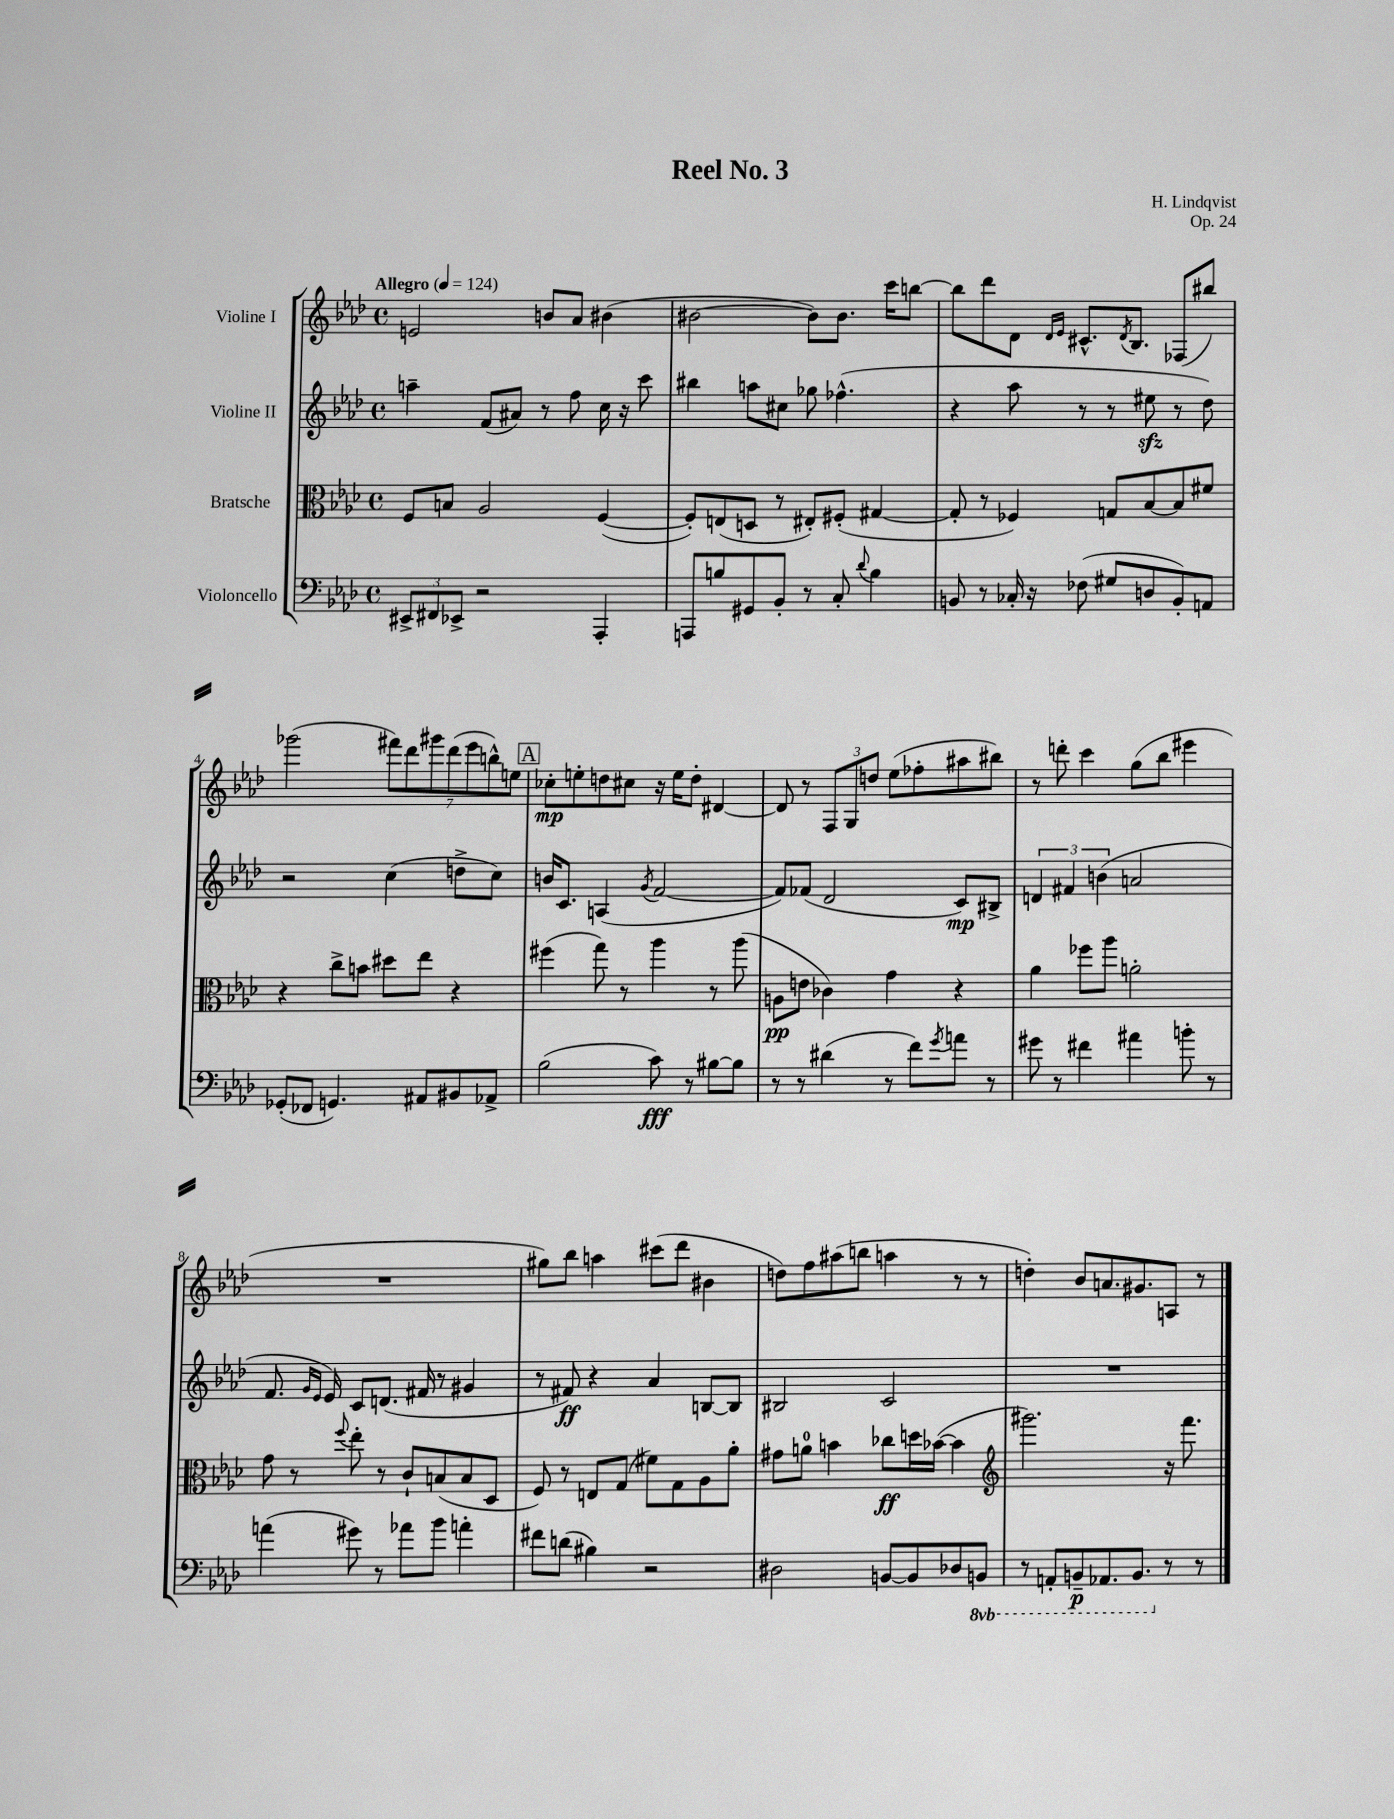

**kern	**kern	**kern	**kern
*staff4	*staff3	*staff2	*staff1
*clefF4	*clefC3	*clefG2	*clefG2
*k[b-e-a-d-]	*k[b-e-a-d-]	*k[b-e-a-d-]	*k[b-e-a-d-]
*M4/4	*M4/4	*M4/4	*M4/4
*met(c)	*met(c)	*met(c)	*met(c)
*MM124	*MM124	*MM124	*MM124
12EE#^	8F	4aa~	2e
12FF#	.	.	.
.	8B	.	.
12EE-^	.	.	.
2r	2A-	(8f	.
.	.	8a#)	.
.	.	8r	8b
.	.	8ff	8a-
4AAA-'	([4F	16cc	(4b#
.	.	16r	.
.	.	8ccc	.
=	=	=	=
8AAA	8F'])	4bb#	[2b#
8B	(8E	.	.
8GG#	8D	8aa	.
8BB-'	8r	8cc#	.
8r	8E#')	8gg-	8b#])
8C'	(8F#'	(4.ff-^^	8.b#
8qqd-	.	.	.
4B	[4G#	.	.
.	.	.	16ccc
.	.	.	[8bb
=	=	=	=
8BB	8G#']	4r	8bb]
8r	8r	.	8ddd-
16C-'	4F-)	8aa-	8d-
16r	.	.	.
.	.	.	16qqd-
.	.	.	16qqe-
(8F-	.	8r	8.c#^^
8G#	8G	8r	.
.	.	.	8qd-
.	.	.	8.B-
8D	[8B-	8ee#	.
8BB')	8B-]	8r	(8F-
8AA	8f#	8dd-)	8bb#)
=	=	=	=
(8GG-'	4r	2r	(2ggg-
8FF-	.	.	.
4.GG)	8cc^	.	.
.	8b	.	.
.	8dd#	(4cc	14fff#)
.	.	.	14ddd-
8AA#	8ee-	.	.
.	.	.	14ggg#
.	.	.	(14ddd-
8BB#	4r	8dd^	.
.	.	.	14eee-
.	.	.	14bb^^)
8AA-^	.	8cc)	.
.	.	.	14ee
=	=	=	=
(2B-	(4ff#	16b	8cc-'
.	.	8.c	.
.	.	.	8ee'
.	8gg)	(4A	8dd
.	8r	.	8cc#
.	.	8qg	.
8c)	4aa-	[2f	16r
.	.	.	16ee
8r	.	.	8dd'
[8B#	8r	.	[4d#
8B#]	(8aa-	.	.
=	=	=	=
8r	8A	8f])	8d#]
8r	8e	(8f-	8r
(4d#	4c-)	2d-	12F
.	.	.	12G
.	.	.	12dd
8r	4g	.	(8ee-
8f)	.	.	8ff-'
8qg	.	.	.
8a	4r	8c)	8aa#
8r	.	8B#^	8bb#)
=	=	=	=
8g#	4a-	6d	8r
8r	.	.	8ddd'
.	.	6f#	.
4f#	8ff-	.	4ccc
.	.	(6b	.
.	8aa-	.	.
4a#	2a'	2a	(8gg
.	.	.	8bb-
8b'	.	.	4eee#
8r	.	.	.
=	=	=	=
(4a	8g	8.f	1r
.	8r	.	.
.	.	16qqg	.
.	.	16qqe-	.
.	.	16e-)	.
.	8qqff	.	.
8g#)	8ee-'	8c	.
8r	8r	(8.d	.
8a-	8c`	.	.
.	.	16f#	.
8b-	(8B	8r	.
4a'	8B	4g#	.
.	8D-	.	.
=	=	=	=
8f#	8F)	8r	8gg#)
(8d	8r	8f#)	8bb-
4B#)	8E	4r	4aa
.	(8G	.	.
2r	8f#)	4a-	(8ccc#
.	8G	.	8ddd-
.	8A-	[8B	4b#
.	8a-'	8B]	.
=	=	=	=
2D#	8g#	2B#	8dd)
.	8a	.	8ff
.	4b	.	(8aa#
.	.	.	8bb
[8BB	8cc-	2c	4aa
8BB]	16dd	.	.
.	([16b-	.	.
8D-	4b-]	.	8r
8BBB	.	.	8r
=	=	=	=
*	*clefG2	*	*
8r	2.ggg#)	1r	4dd')
8AAA'	.	.	.
8BBB~	.	.	8b-
8.AAA-	.	.	8.a
8.BBB	.	.	8.g#
8r	16r	.	8A
.	8.fff	.	.
8r	.	.	8r
==	==	==	==
*-	*-	*-	*-
